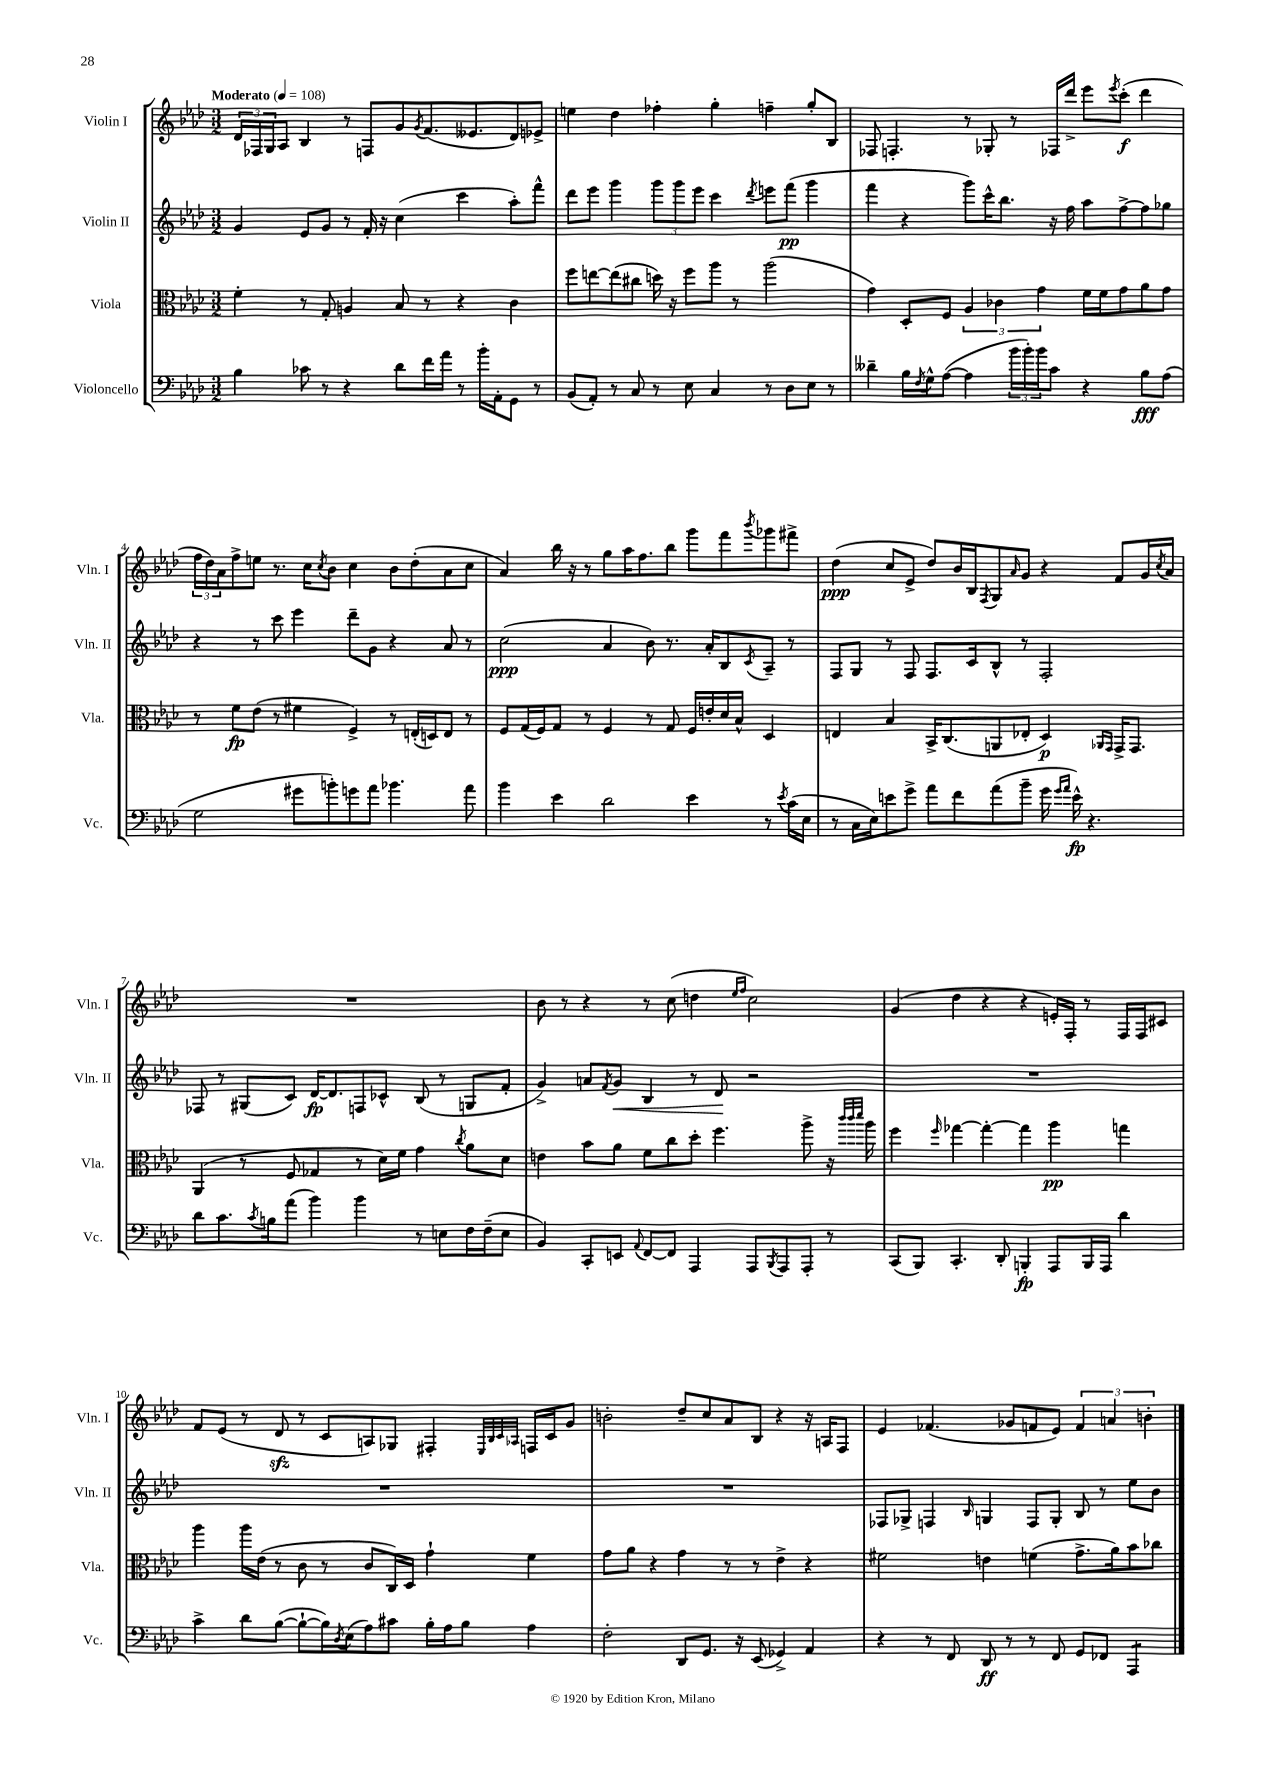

**kern	**kern	**kern	**kern
*staff4	*staff3	*staff2	*staff1
*clefF4	*clefC3	*clefG2	*clefG2
*k[b-e-a-d-]	*k[b-e-a-d-]	*k[b-e-a-d-]	*k[b-e-a-d-]
*M3/2	*M3/2	*M3/2	*M3/2
*MM108	*MM108	*MM108	*MM108
4B-	4f'	4g	24d-
.	.	.	24F-
.	.	.	24G
.	.	.	8A-
8c-	8r	8e-	4B-
8r	8G'	8g	.
4r	4A	8r	8r
.	.	16f'	8F
.	.	16r	.
8d-	8B-	(4cc	8g
.	.	.	8qg
16f	8r	.	(8.f
16a-	.	.	.
8r	4r	4ccc	.
.	.	.	8.e--
16b-'	.	.	.
16AA-'	.	.	.
8GG	4c	8aa-')	8d-)
8r	.	8fff^^	8e-^
=	=	=	=
(8BB-	8ff	8ddd-	4ee
8AA-')	[8ee	8eee-	.
8r	(8ee]	4ggg	4dd-
8C	8cc#	.	.
8r	16dd)	12ggg	4ff-'
.	16r	.	.
.	.	12ggg	.
8E-	8ff	.	.
.	.	12eee-	.
4C	8aa-	4ccc	4gg'
.	8r	.	.
.	.	8qddd-	.
8r	(2aa-	8eee	4ff~
8D-	.	(8fff	.
8E-	.	4ggg	8gg'
8r	.	.	8B-
=	=	=	=
4d--~	4g)	4fff	8F-
.	.	.	4.F'
16B-	8D-'	4r	.
8qF	.	.	.
16G^^	.	.	.
([8A-	8F	.	.
4A-]	6A-	8ggg)	8r
.	.	16ccc^^	8G-'
.	6c-	.	.
.	.	8.bb-	.
24b-	.	.	8r
24b-')	.	.	.
24b-	6g	.	.
8c	.	16r	16F-
.	.	16ff	16ddd-^
4r	16f	8aa-	8eee-
.	16f	.	.
.	.	.	8qeee-
.	8g	[8ff^	(8ccc'
8B-	8a-	8ff]	4ddd-
(8A-	8g	8gg-	.
=	=	=	=
2G	8r	4r	24ff
.	.	.	24dd-)
.	.	.	24a-
.	8f	.	8ff^
.	(8e-	8r	8ee
.	8r	8ccc	8.r
8g#	4f#	4eee-	.
.	.	.	16cc
.	.	.	8qcc
8b')	.	.	8b-
8g	4F^)	8ddd-~	4cc
8a-	.	8g	.
4.b-	8r	4r	8b-
.	(16E'	.	(8dd-'
.	16D)	.	.
.	8E	8a-	8a-
8a-	8r	8r	8cc
=	=	=	=
4b-	8F	(2cc	4a-)
.	(16G	.	.
.	16F)	.	.
4e-	8G	.	16bb-
.	.	.	16r
.	8r	.	8r
2d-	4F	4a-	8gg
.	.	.	16aa-
.	.	.	8.ff
.	8r	8b-)	.
.	8G	8.r	8bb-
4e-	16F	.	8ggg
.	16e'	16a-'	.
.	16d-	8B-	8fff
.	16B-^^	.	.
.	.	8qc	8qbbb-
8r	4D-	8A-~	8ggg-
8qe-	.	.	.
(16c	.	8r	8fff#^
16E-	.	.	.
=	=	=	=
8r	4E	8F	(4dd-
16C	.	8G	.
16E-)	.	.	.
8e	4B-	8r	8cc
8g^	.	8F	8e-^
8a-	16BB-^	8.F	8dd-)
.	(8.C	.	.
8f	.	.	16b-
.	.	16c	16B-
.	.	.	8qF
(8a-	8AA	8B-^^	8G
.	.	.	16qqa-
8b-~	8E-'	8r	8g
16g	4D-)	2F'	4r
16qqg	.	.	.
16qqa-	.	.	.
16e^^)	.	.	.
4.r	.	.	.
.	16qqAA-	.	.
.	16qqGG	.	.
.	16GG^	.	8f
.	8.GG	.	.
.	.	.	16g
.	.	.	8qcc
.	.	.	16a-
=	=	=	=
8d-	(4AA-	8F-	1.r
8.c	.	8r	.
.	8r	(8G#	.
8qc	.	.	.
16B	.	.	.
(8a-	8F	8c)	.
4b-)	4G-	[16d-	.
.	.	8.d-]	.
4b-	8r	8F	.
.	16d-)	8c-^^	.
.	16f	.	.
8r	4g	(8B-	.
8E	.	8r	.
.	8qcc	.	.
16F	8a-	8G	.
(16F~	.	.	.
8E	8d-	8f'	.
=	=	=	=
4BB-)	4e	4g^)	8b-
.	.	.	8r
8CC'	8b-	8a	4r
.	.	8qf	.
8EE	8a-	8g	.
8qqAA-	.	.	.
[8FF	8f	4B-	8r
8FF]	8cc	.	(8cc
4AAA-	8dd-'	8r	4dd
.	4.ff	8d-	.
.	.	.	16qqee-
.	.	.	16qqff
8AAA-	.	2r	2cc)
8qBBB-	.	.	.
8AAA-	.	.	.
8AAA-'	8aa-^	.	.
8r	16r	.	.
.	32qqccc	.	.
.	32qqccc	.	.
.	32qqddd-	.	.
.	16aa-	.	.
=	=	=	=
(8CC	4ff	1.r	(4g
8BBB-)	.	.	.
.	16qqff	.	.
4.CC'	[4gg-	.	4dd-
.	4gg-'_	.	4r
8DD-'	.	.	.
4BBB'	4gg-]	.	4r
8AAA-	4aa-	.	16e')
.	.	.	16F'
16BBB	.	.	8r
16AAA-	.	.	.
4d-	4gg	.	16F
.	.	.	16F
.	.	.	8c#
=	=	=	=
4c^	4aa-	1.r	8f
.	.	.	(8e-
8d-	16aa-	.	8r
.	(16e-	.	.
([8B-	8r	.	8d-
8B-`_	8c	.	8r
16B-])	8r	.	8c
8qD-	.	.	.
(16E-	.	.	.
8A-)	8c	.	8A)
8c#	16C)	.	8G-
.	16D-	.	.
16B-'	4g`	.	4F#'
16A-	.	.	.
8B-	.	.	.
.	.	.	32qqE-
.	.	.	32qqB-
.	.	.	32qqc
.	.	.	32qqA-
4A-	4f	.	16F
.	.	.	16c
.	.	.	8g
=	=	=	=
2F'	8g	1.r	2b'
.	8a-	.	.
.	4r	.	.
8DD-	4g	.	8dd-~
8.GG	.	.	8cc
.	8r	.	8a-
16r	.	.	.
(8EE-	8r	.	8B-
4GG-^)	4e-^	.	4r
4AA-	4r	.	16r
.	.	.	16A
.	.	.	8F
=	=	=	=
4r	2f#	8F-	4e-
.	.	8G-^	.
8r	.	4F	(4.f-
8FF	.	.	.
.	.	16qqB-	.
8DD-	4e	4G	.
8r	.	.	8g-
8r	(4f	8F	8f
8FF	.	8G'	8e-)
8GG	8.g^	8B-	6f
8FF-	.	8r	.
.	.	.	6a
.	16a-)	.	.
4AAA-	8b-	8ee-	.
.	.	.	6b'
.	8cc-	8b-	.
==	==	==	==
*-	*-	*-	*-
